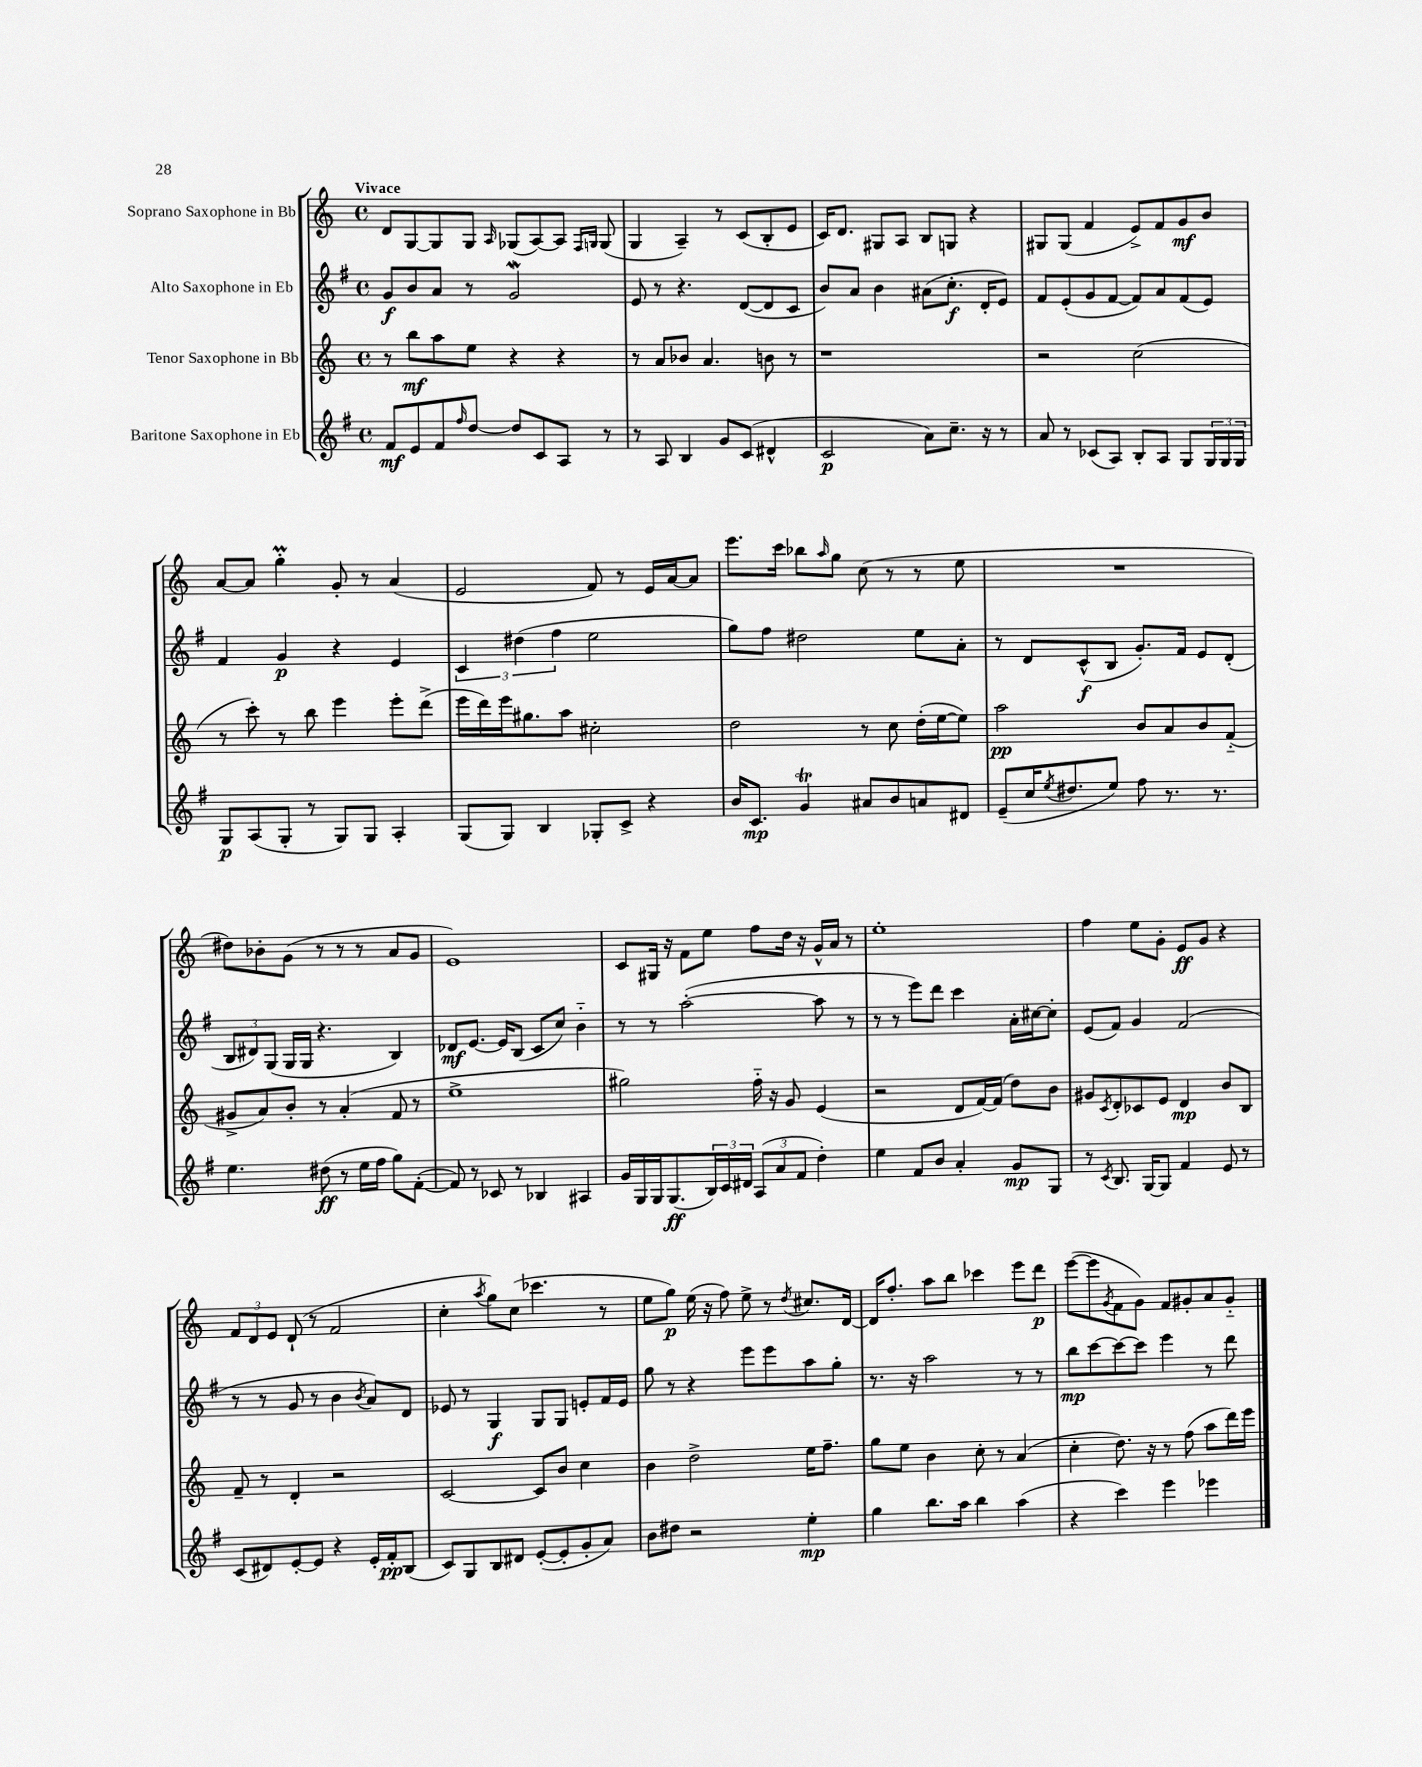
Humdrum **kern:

**kern	**dynam	**kern	**dynam	**kern	**dynam	**kern	**dynam
*part4	*part4	*part3	*part3	*part2	*part2	*part1	*part1
*staff4	*staff4	*staff3	*staff3	*staff2	*staff2	*staff1	*staff1
*I"Baritone Saxophone in Eb	*	*I"Tenor Saxophone in Bb	*	*I"Alto Saxophone in Eb	*	*I"Soprano Saxophone in Bb	*
*clefG2	*	*clefG2	*	*clefG2	*	*clefG2	*
*k[f#]	*	*k[]	*	*k[f#]	*	*k[]	*
*M4/4	*	*M4/4	*	*M4/4	*	*M4/4	*
*met(c)	*	*met(c)	*	*met(c)	*	*met(c)	*
=1	=1	=1	=1	=1	=1	=1	=1
!	!	!	!	!	!	!LO:TX:a:B:t=Vivace	!
8f#/L	mf	8r	.	8g/L	f	8d/L	.
8e/	.	8bb\L	mf	8b/	.	[8G/	.
8f#/	.	8aa\	.	8a/J	.	8G/]	.
16qqff#/	.	.	.	.	.	.	.
[8dd/J	.	8ee\J	.	8r	.	8G/J	.
.	.	.	.	.	.	16qqA/	.
8dd/L]	.	4r	.	2gw/	.	(8G-X/L	.
8c/	.	.	.	.	.	[8A/)	.
8A/J	.	4r	.	.	.	8A/J]	.
.	.	.	.	.	.	16qqF/LL	.
.	.	.	.	.	.	16qqGn/JJ	.
8r	.	.	.	.	.	(8G/	.
=2	=2	=2	=2	=2	=2	=2	=2
8r	.	8r	.	8e/	.	4G/	.
8A/	.	8a/L	.	8r	.	.	.
4B/	.	8b-X/J	.	4.r	.	4A~/)	.
.	.	4.a/	.	.	.	.	.
8g/L	.	.	.	.	.	8r	.
(8c/J	.	.	.	([8d/L	.	(8c/L	.
4d#X^^/	.	8bn\	.	8d/]	.	8B'/	.
.	.	8r	.	8c/J	.	8e/J	.
=3	=3	=3	=3	=3	=3	=3	=3
2c/	p	1r	.	8b/L)	.	16c/KL)	.
.	.	.	.	.	.	8.d/J	.
.	.	.	.	8a/J	.	.	.
.	.	.	.	4b\	.	8G#X/L	.
.	.	.	.	.	.	8A/J	.
8a\L)	.	.	.	(8a#X\L	.	8B/L	.
8.cc~\J	.	.	.	8.cc'\J	f	8Gn/J	.
.	.	.	.	.	.	4r	.
16r	.	.	.	16d'/KL	.	.	.
8r	.	.	.	8e/J)	.	.	.
=4	=4	=4	=4	=4	=4	=4	=4
8a/	.	2r	.	8f#/L	.	8G#X/L	.
8r	.	.	.	(8e'/	.	(8G#/J	.
(8c-X/L	.	.	.	8g/	.	4f/	.
8A/J)	.	.	.	[8f#/J	.	.	.
8B'/L	.	(2cc\	.	8f#/L])	.	8e^/L)	.
8A/J	.	.	.	8a/	.	8f/	.
8G/L	.	.	.	(8f#/	.	8g/	mf
24G/L	.	.	.	8e/J)	.	8b/J	.
24G/	.	.	.	.	.	.	.
24G/JJ	.	.	.	.	.	.	.
!!LO:LB:g=z
=5	=5	=5	=5	=5	=5	=5	=5
8G/L	p	8r	.	4f#/	.	[8a/L	.
(8A/	.	8ccc'\)	.	.	.	8a/J]	.
8G'/J	.	8r	.	4g/	p	4ggM'\	.
8r	.	8bb\	.	.	.	.	.
8G/L)	.	4eee\	.	4r	.	8g'/	.
8G/J	.	.	.	.	.	8r	.
4A'/	.	8eee'\L	.	4e/	.	(4a/	.
.	.	(8ddd^\J	.	.	.	.	.
=6	=6	=6	=6	=6	=6	=6	=6
(8G/L	.	16eee\LL	.	6c/	.	2e/	.
.	.	16ddd\)	.	.	.	.	.
8G/J)	.	16eee\J	.	.	.	.	.
.	.	.	.	(6dd#X\	.	.	.
.	.	8.gg#X\	.	.	.	.	.
4B/	.	.	.	.	.	.	.
.	.	.	.	6ff#\	.	.	.
.	.	8aa\J	.	.	.	.	.
8G-X'/L	.	2cc#X'\	.	2ee\	.	8f/)	.
8c^/J	.	.	.	.	.	8r	.
4r	.	.	.	.	.	16e/LL	.
.	.	.	.	.	.	[16a/J	.
.	.	.	.	.	.	8a/J]	.
=7	=7	=7	=7	=7	=7	=7	=7
16b/KL	.	2dd\	.	8gg\L)	.	8.eee\L	.
8.c/J	mp	.	.	.	.	.	.
.	.	.	.	8ff#\J	.	.	.
.	.	.	.	.	.	16ccc\Jk	.
4gT/	.	.	.	2dd#X\	.	8bb-X\L	.
.	.	.	.	.	.	16qqaa/	.
.	.	.	.	.	.	8gg\J	.
8a#X/L	.	8r	.	.	.	(8cc\	.
8b/	.	8cc\	.	.	.	8r	.
8an/	.	(16dd'\LL	.	8ee\L	.	8r	.
.	.	[16ee\J	.	.	.	.	.
8d#X/J	.	8ee\J])	.	8a'\J	.	8ee\	.
=8	=8	=8	=8	=8	=8	=8	=8
(8e~/L	.	2aa\	pp	8r	.	1r	.
16cc/K	.	.	.	8d/L	.	.	.
8qee/	.	.	.	.	.	.	.
8.dd#X/	.	.	.	.	.	.	.
.	.	.	.	(8c^^/	f	.	.
8ee/J)	.	.	.	8B/J	.	.	.
8ff#\	.	8b/L	.	8.g'/L)	.	.	.
8.r	.	8a/	.	.	.	.	.
.	.	.	.	16f#/Jk	.	.	.
.	.	8b/	.	8e/L	.	.	.
8.r	.	.	.	.	.	.	.
.	.	(8f/J	.	(8d'/J	.	.	.
!!LO:LB:g=z
=9	=9	=9	=9	=9	=9	=9	=9
4.ee\	.	8g#X^/L	.	12B/L	.	8dd#X\L)	.
.	.	.	.	12d#X/)	.	.	.
.	.	8a/)	.	.	.	8b-X'\	.
.	.	.	.	(12G/J	.	.	.
.	.	8b'/J	.	16G/LL	.	(8g\J	.
.	.	.	.	16G/JJ	.	.	.
(8dd#X\	ff	8r	.	4.r	.	8r	.
8r	.	(4a'/	.	.	.	8r	.
16ee\LL	.	.	.	.	.	8r	.
16ff#\JJ	.	.	.	.	.	.	.
8gg\L)	.	8f/	.	4B/)	.	8a/L	.
([8f#'\J	.	8r	.	.	.	8g/J	.
=10	=10	=10	=10	=10	=10	=10	=10
8f#/])	.	1ee^	.	8d-X/L	mf	1e)	.
8r	.	.	.	[8.e/J	.	.	.
8c-X/	.	.	.	.	.	.	.
.	.	.	.	16e/KL]	.	.	.
8r	.	.	.	(8B/J	.	.	.
4B-X/	.	.	.	8c/L	.	.	.
.	.	.	.	8cc/J)	.	.	.
4A#X/	.	.	.	4b\	.	.	.
=11	=11	=11	=11	=11	=11	=11	=11
16g/LL	.	2gg#X\)	.	8r	.	8c/L	.
16G/	.	.	.	.	.	.	.
16G/J	.	.	.	8r	.	16G#X/Jk	.
(8.G/	ff	.	.	.	.	16r	.
.	.	.	.	([2aa'\	.	8f\L	.
24B/L)	.	.	.	.	.	8ee\J	.
24c/	.	.	.	.	.	.	.
24d#X/JJ	.	.	.	.	.	.	.
(12A/L	.	16ff\	.	.	.	8ff\L	.
.	.	16r	.	.	.	.	.
12a/	.	.	.	.	.	.	.
.	.	8g/	.	.	.	16dd\Jk	.
12f#/J	.	.	.	.	.	.	.
.	.	.	.	.	.	16r	.
4dd'\)	.	(4e/	.	8aa\]	.	16g^^/LL	.
.	.	.	.	.	.	16a/JJ	.
.	.	.	.	8r	.	8r	.
=12	=12	=12	=12	=12	=12	=12	=12
4ee\	.	2r	.	8r	.	1ee'	.
.	.	.	.	8r	.	.	.
8f#/L	.	.	.	8eee\L)	.	.	.
8b/J	.	.	.	8ddd\J	.	.	.
4a'/	.	8d/L	.	4ccc\	.	.	.
.	.	[16f/L)	.	.	.	.	.
.	.	(16f/JJ]	.	.	.	.	.
8g/L	mp	8dd\L)	.	16a'\LL	.	.	.
.	.	.	.	[16cc#X\J	.	.	.
8G/J	.	8b\J	.	8cc#'\J]	.	.	.
=13	=13	=13	=13	=13	=13	=13	=13
8r	.	8g#X/L	.	(8e/L	.	4ff\	.
8qc/	.	8qc/	.	.	.	.	.
8.B/	.	8d'/	.	8f#/J)	.	.	.
.	.	8c-X/	.	4g/	.	8ee\L	.
[16G/KL	.	.	.	.	.	.	.
8G/J]	.	8e/J	.	.	.	8g'\J	.
4f#/	.	4d/	mp	(2f#/	.	8e/L	ff
.	.	.	.	.	.	8g/J	.
8e/	.	8b/L	.	.	.	4r	.
8r	.	8B/J	.	.	.	.	.
!!LO:LB:g=z
=14	=14	=14	=14	=14	=14	=14	=14
(8c/L	.	8f~/	.	8r	.	12f/L	.
.	.	.	.	.	.	12d/	.
8d#X/)	.	8r	.	8r	.	.	.
.	.	.	.	.	.	12e/J	.
[8e'/	.	4d'/	.	8g/	.	(8d`/	.
8e/J]	.	.	.	8r	.	8r	.
4r	.	2r	.	4b\	.	2f/	.
.	.	.	.	8qb/	.	.	.
16e'/LL	.	.	.	8a/L)	.	.	.
16f#'/J	pp	.	.	.	.	.	.
(8B/J	.	.	.	8d/J	.	.	.
=15	=15	=15	=15	=15	=15	=15	=15
8c/L)	.	[2c/	.	8e-X/	.	4cc'\	.
8G/	.	.	.	8r	.	.	.
.	.	.	.	.	.	8qaa/	.
8B/	.	.	.	4G/	f	8gg\L)	.
8d#X/J	.	.	.	.	.	(8cc\J	.
([8e'/L	.	8c/L]	.	8G/L	.	4.ccc-X\	.
8e'/]	.	8b/J	.	8G/J	.	.	.
8g'/	.	4cc\	.	8en'/L	.	.	.
8a/J)	.	.	.	16f#/L	.	8r	.
.	.	.	.	16e/JJ	.	.	.
=16	=16	=16	=16	=16	=16	=16	=16
8b\L	.	4b\	.	8gg\	.	8ee\L	.
8dd#X\J	.	.	.	8r	.	8gg\J)	p
2r	.	2dd^\	.	4r	.	(16ee\	.
.	.	.	.	.	.	16r	.
.	.	.	.	.	.	8ff\)	.
.	.	.	.	8eee\L	.	8ee^\	.
.	.	.	.	8eee\	.	8r	.
.	.	.	.	.	.	8qdd/	.
4ee'\	mp	16ee\KL	.	8aa\	.	8.cc#X/L	.
.	.	8.ff~\J	.	.	.	.	.
.	.	.	.	8gg'\J	.	.	.
.	.	.	.	.	.	[16d/Jk	.
=17	=17	=17	=17	=17	=17	=17	=17
4gg\	.	8gg\L	.	8.r	.	16d/KL]	.
.	.	.	.	.	.	8.ff'/J	.
.	.	8ee\J	.	.	.	.	.
.	.	.	.	16r	.	.	.
8.bb\L	.	4b\	.	2aa\	.	8aa\L	.
.	.	.	.	.	.	8bb\J	.
16aa\Jk	.	.	.	.	.	.	.
4bb\	.	8cc'\	.	.	.	4ccc-X\	.
.	.	8r	.	.	.	.	.
(4aa\	.	(4a/	.	8r	.	8eee\L	.
.	.	.	.	8r	.	8ddd\J	p
=18	=18	=18	=18	=18	=18	=18	=18
4r	.	4cc'\	.	8bb\L	mp	([8eee\L	.
.	.	.	.	[8ccc\	.	8eee\]	.
.	.	.	.	.	.	8qg/	.
4ccc\)	.	8.dd\)	.	8ccc\_	.	8f\	.
.	.	.	.	8ccc\J]	.	8g\J)	.
.	.	16r	.	.	.	.	.
4eee\	.	8r	.	4eee\	.	8f/L	.
.	.	(8ff\	.	.	.	8g#X'/	.
4eee-X\	.	8aa\L	.	8r	.	8a/	.
.	.	16ddd\L)	.	8ddd\	.	8g#/J	.
.	.	16eee\JJ	.	.	.	.	.
==	==	==	==	==	==	==	==
*-	*-	*-	*-	*-	*-	*-	*-
